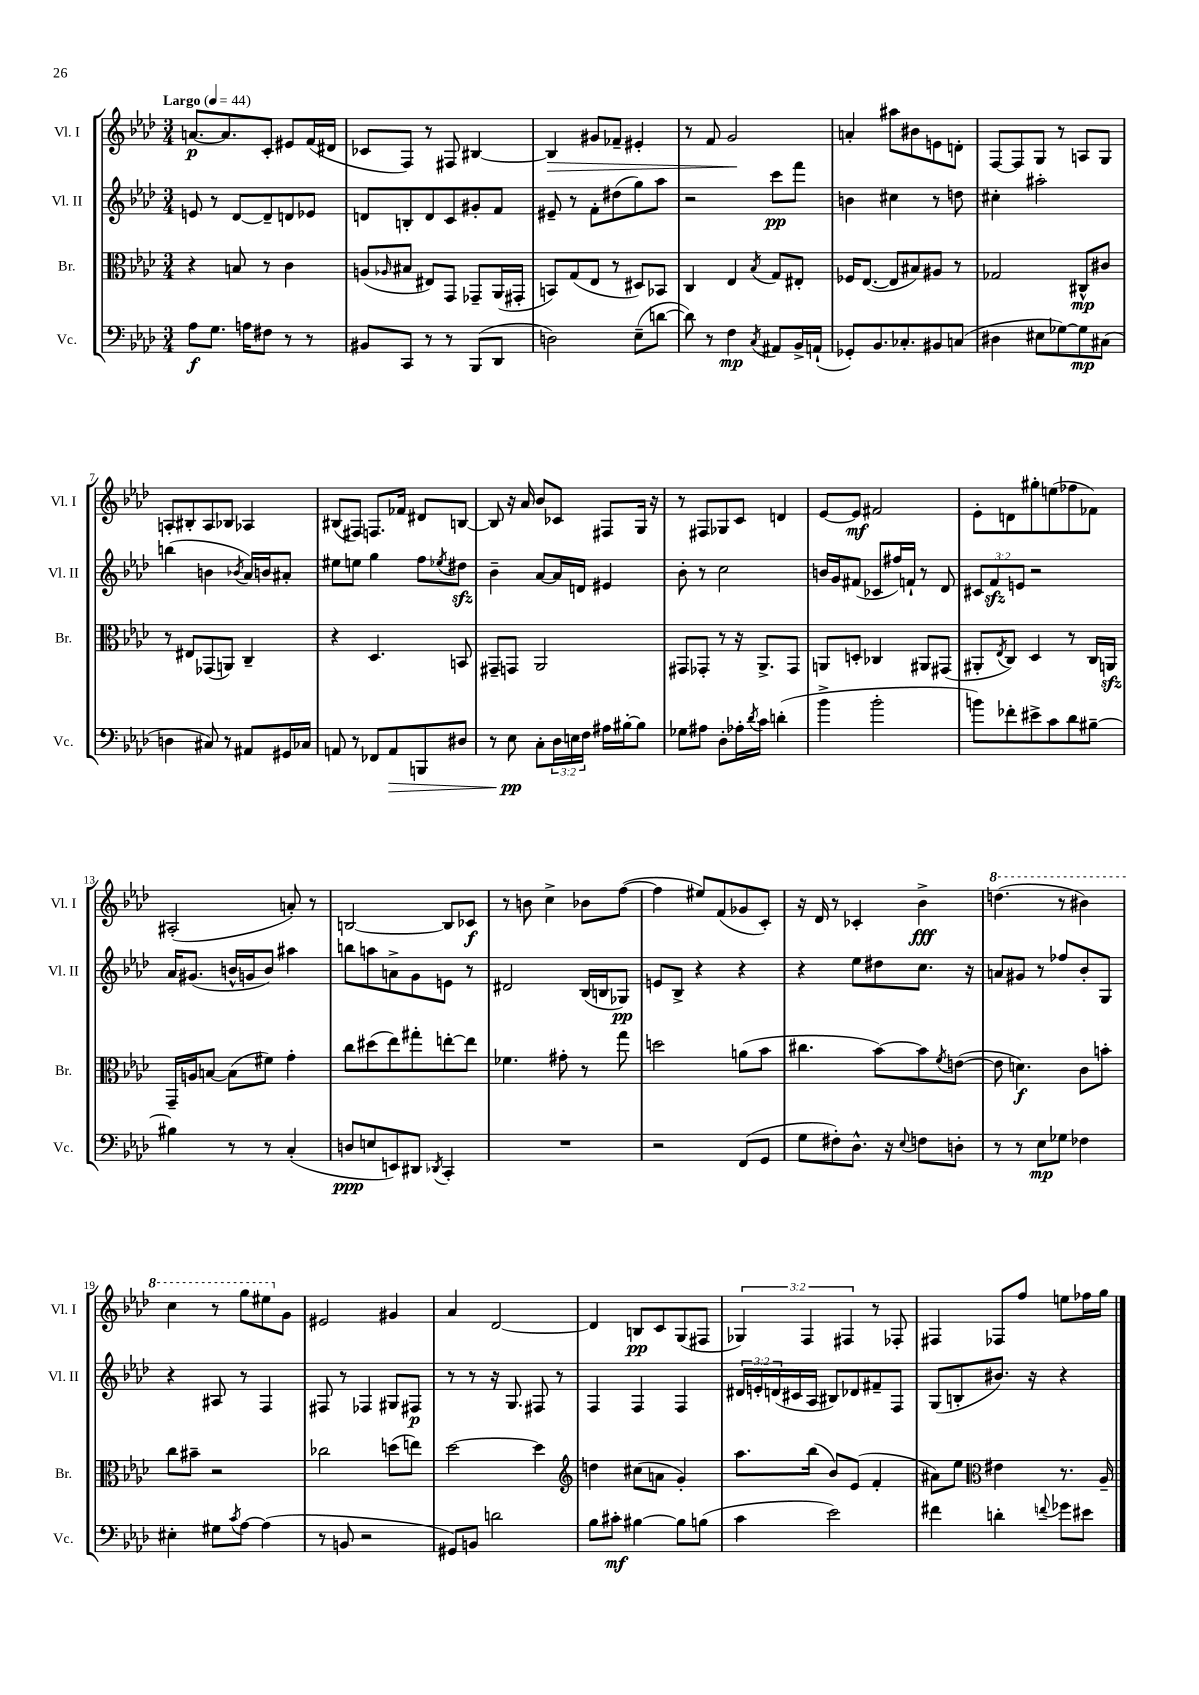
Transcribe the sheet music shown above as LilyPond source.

<<
\new StaffGroup <<
\new Staff = "s0" \with { instrumentName = "Vl. I" shortInstrumentName = "Vl. I" } {
    \clef treble \key aes \major \numericTimeSignature \time 3/4 \override Staff.TupletNumber.text = #tuplet-number::calc-fraction-text \tempo "Largo" 4 = 44
    a'8.~\p a'8. c'8-. eis'8 f'16( dis'16 |
    ces'8 f8) r8 fis8 bis4~ |
    bis4\> gis'8 fes'8-- eis'4-. |
    r8 f'8 g'2\! |
    a'4-. ais''8 bis'8 e'8 d'8-. |
    f8~ f8 g8 r8 a8 g8 |
    a8-. bis8-. a8 bes8 aes4 |
    bis8( fis8) f8. fes'16 dis'8 b8~ |
    b8 r16 aes'16 bes'8 ces'8 fis8 g16 r16 |
    r8 fis8 ges8 c'8 d'4 |
    ees'8~ ees'8\mf fis'2 |
    ees'8-. d'8 gis''8-. e''8( fes''8 fes'8) |
    ais2-.( a'8-.) r8 |
    b2~ b8 ces'8\f |
    r8 b'8 c''4-> bes'8 f''8~( |
    f''4 eis''8) f'8( ges'8 c'8-.) |
    r16 des'16 r8 ces'4-. bes'4->\fff |
    \ottava #1 d'''4.( r8 bis''4) |
    c'''4 r8 g'''8 eis'''8 \ottava #0 g'8 |
    eis'2 gis'4 |
    aes'4 des'2~ |
    des'4 b8\pp c'8 g8( fis8 |
    \tuplet 3/2 { ges4) f4 fis4 } r8 fes8-. |
    fis4 fes8 f''8 e''8 fes''16 g''16 \bar "|." |
}
\new Staff = "s1" \with { instrumentName = "Vl. II" shortInstrumentName = "Vl. II" } {
    \clef treble \key aes \major \numericTimeSignature \time 3/4 \override Staff.TupletNumber.text = #tuplet-number::calc-fraction-text
    e'8 r8 des'8~ des'8-- d'8 ees'8 |
    d'8 b8-. d'8 c'8 gis'8-. f'8 |
    eis'8-- r8 f'8-. dis''8( g''8) aes''8 |
    r2 c'''8\pp f'''8 |
    b'4 cis''4 r8 d''8 |
    cis''4-. ais''2-. |
    b''4( b'4 \acciaccatura { bes'8 } aes'16) b'16 ais'8-. |
    eis''8 e''8 g''4 f''8 \acciaccatura { ees''8 } dis''8\sfz |
    bes'4-- aes'8~ aes'16 d'16 eis'4 |
    bes'8-. r8 c''2 |
    b'16 g'16 fis'8( ces'8 fis''16) f'16-! r8 des'8 |
    \tuplet 3/2 { cis'8 f'8\sfz e'8 } r2 |
    aes'16 gis'8.( b'16-^ g'16 b'8) ais''4 |
    b''8 a''8 a'8-> g'8 e'8 r8 |
    dis'2 bes16( b16 ges8\pp) |
    e'8 bes8-> r4 r4 |
    r4 ees''8 dis''8 c''8. r16 |
    a'8 gis'8 r8 fes''8 bes'8-. g8 |
    r4 ais8 r8 f4 |
    fis8 r8 fes4 gis8 fis8\p |
    r8 r8 r16 g8. fis8 r8 |
    f4 f4 f4 |
    \tuplet 3/2 { dis'16 e'16-. d'16( } cis'16 aes16 bis8) des'8 fis'8-- f8 |
    g8( b8-. bis'8.) r16 r4 \bar "|." |
}
\new Staff = "s2" \with { instrumentName = "Br." shortInstrumentName = "Br." } {
    \clef alto \key aes \major \numericTimeSignature \time 3/4
    r4 b8 r8 c'4 |
    a8( \grace { aes16 } bis8 eis8) g,8 ges,8-- aes,16( gis,16-. |
    b,8) g8( ees8 r8 dis8) bes,8 |
    c4 ees4 \acciaccatura { bes8 } g8 eis8-. |
    fes16 ees8.~( ees8 bis8) ais8 r8 |
    ges2 cis8-^\mp cis'8 |
    r8 eis8 ges,8( a,8) c4-- |
    r4 des4. b,8 |
    gis,8-- g,8 aes,2 |
    gis,8 ges,8-. r8 r16 aes,8.-> ges,8 |
    a,8 d8-. ces4 ais,8 gis,8( |
    ais,8-. \acciaccatura { ees8 } c8) des4 r8 c16 a,16\sfz |
    g,16-- a16 b8~ b8( fis'8) g'4-. |
    c''8 dis''8( ees''8) gis''8-. e''8~-. e''8 |
    fes'4. gis'8-. r8 g''8 |
    d''2 a'8( bes'8 |
    cis''4. bes'8~) bes'8 \acciaccatura { f'8 } e'8~( |
    e'8 d'4.\f) c'8 b'8-. |
    c''8 bis'8-- r2 |
    ces''2 d''8( e''8) |
    des''2~ des''4 |
    \clef treble d''4 cis''8( a'8 g'4-.) |
    aes''8. bes''16( bes'8) ees'8( f'4-. |
    ais'8) ees''8 \clef alto eis'4 r8. aes16-- \bar "|." |
}
\new Staff = "s3" \with { instrumentName = "Vc." shortInstrumentName = "Vc." } {
    \clef bass \key aes \major \numericTimeSignature \time 3/4 \override Staff.TupletNumber.text = #tuplet-number::calc-fraction-text
    aes8\f g8. a16 fis8 r8 r8 |
    bis,8 c,8 r8 r8 bes,,8( des,8 |
    d2) ees8--( d'8~ |
    d'8) r8 f4\mp \acciaccatura { c8 } ais,8 bes,16-> a,16-!( |
    ges,8-.) bes,8. ces8.-. bis,8 c8( |
    dis4 eis8 ges8~) ges8\mp cis8( |
    d4 cis8) r8 ais,8 gis,16 ces16 |
    a,8 r8 fes,8 a,8\> b,,8 dis8 |
    r8 ees8\pp\! c8-. \tuplet 3/2 { des16 e16 f16 } ais16 bis16~-. bis8 |
    ges8 ais8 des8-. aes16-. \acciaccatura { des'8 } c'16 d'4-.( |
    bes'4-> bes'2-. |
    b'8) fes'8-. eis'8-> c'8 des'8 bis8~-- |
    bis4 r8 r8 c4-.( |
    d8\ppp e8 e,8) dis,8 \acciaccatura { des,8 } c,4-. |
    R2. |
    r2 f,8( g,8 |
    g8 fis8-.) des8.-^ r16 \appoggiatura { ees8 } f8 d8-. |
    r8 r8 ees8\mp ges8 fes4 |
    eis4-. gis8 \acciaccatura { c'8 } aes8~ aes4( |
    r8 b,8 r2 |
    gis,8) b,8 d'2 |
    bes8 cis'8-.\mf bis4~ bis8 b8( |
    c'4 ees'2) |
    fis'4 d'4-. \appoggiatura { f'8 } ges'8 eis'8 \bar "|." |
}
>>
>>
